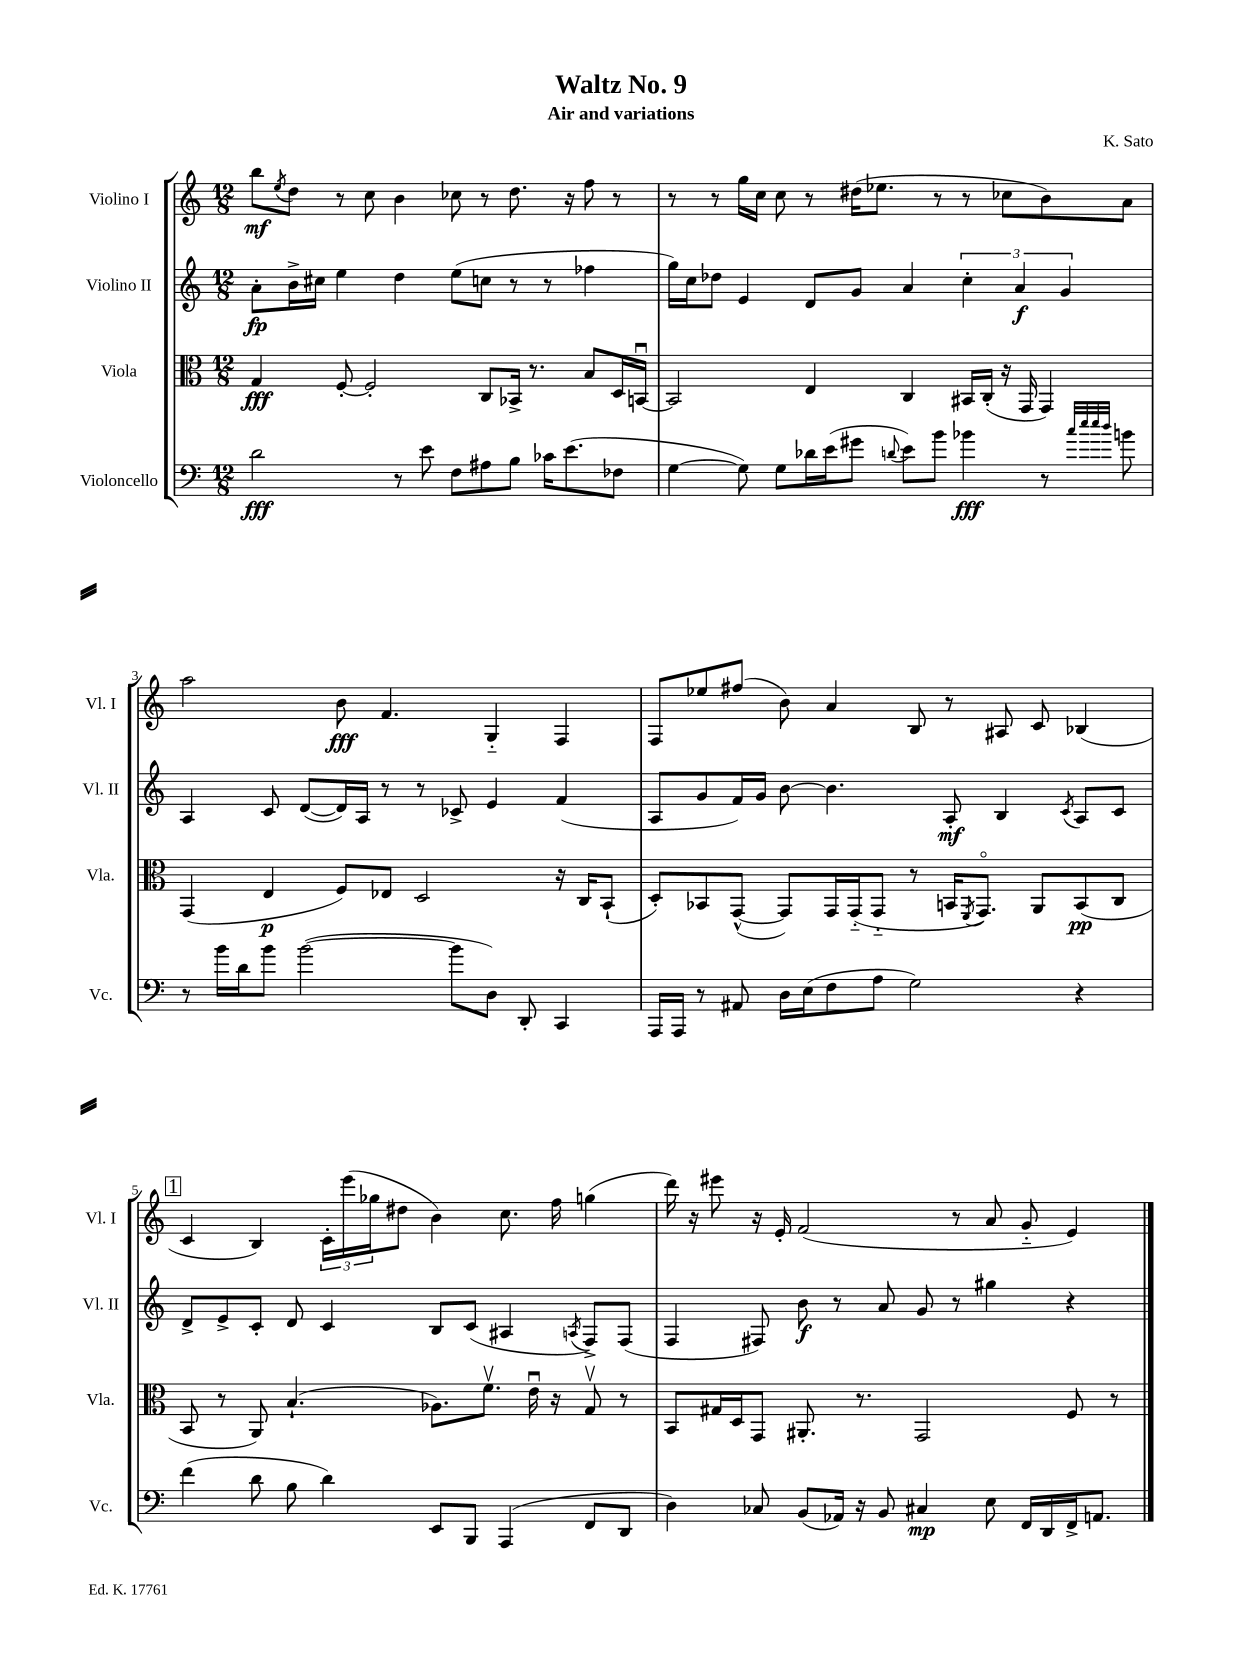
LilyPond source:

\header { title = "Waltz No. 9" composer = "K. Sato" subtitle = "Air and variations" }
<<
\new StaffGroup <<
\new Staff = "s0" \with { instrumentName = "Violino I" shortInstrumentName = "Vl. I" } {
    \clef treble \key c \major \numericTimeSignature \time 12/8
    b''8\mf \acciaccatura { e''8 } d''8 r8 c''8 b'4 ces''8 r8 d''8. r16 f''8 r8 |
    r8 r8 g''16 c''16 c''8 r8 dis''16( ees''8. r8 r8 ces''8 b'8) a'8 |
    a''2 b'8\fff f'4. g4-_ f4 |
    f8 ees''8 fis''8( b'8) a'4 b8 r8 ais8 c'8 bes4( |
    \mark \markup { \box "1" } c'4 b4) \tuplet 3/2 { c'16-. e'''16( ges''16 } dis''8 b'4) c''8. f''16 g''4( |
    d'''16) r16 eis'''8 r16 e'16-. f'2( r8 a'8 g'8-_ e'4) \bar "|." |
}
\new Staff = "s1" \with { instrumentName = "Violino II" shortInstrumentName = "Vl. II" } {
    \clef treble \key c \major \numericTimeSignature \time 12/8
    a'8-.\fp b'16-> cis''16 e''4 d''4 e''8( c''8 r8 r8 fes''4 |
    g''16) c''16 des''8 e'4 d'8 g'8 a'4 \tuplet 3/2 { c''4-. a'4\f g'4 } |
    a4 c'8 d'8~( d'16) a16 r8 r8 ces'8-> e'4 f'4( |
    a8 g'8 f'16) g'16 b'8~ b'4. a8-.\mf b4 \acciaccatura { c'8 } a8 c'8 |
    \mark \markup { \box "1" } d'8-> e'8-> c'8-. d'8 c'4 b8 c'8( ais4 \acciaccatura { a8 } f8->) f8( |
    f4 fis8) b'8\f r8 a'8 g'8 r8 gis''4 r4 \bar "|." |
}
\new Staff = "s2" \with { instrumentName = "Viola" shortInstrumentName = "Vla." } {
    \clef alto \key c \major \numericTimeSignature \time 12/8
    g4\fff f8~-. f2-. c8 bes,16-> r8. b8 d16 b,16~\downbow |
    b,2 e4 c4 bis,16 c16-.( r16 g,16 g,4) |
    g,4( e4\p f8) ees8 d2 r16 c16 b,8-!( |
    d8-.) bes,8 g,8~-^( g,8) g,16 g,16-_( g,8-_ r8 b,16 \acciaccatura { f,8 } g,8.\flageolet) a,8 b,8\pp( c8 |
    \mark \markup { \box "1" } b,8 r8 a,8) b4.-!( aes8.) f'8.\upbow e'16\downbow r16 g8\upbow r8 |
    b,8 gis16 d16 g,8 ais,8.-. r8. g,2 f8 r8 \bar "|." |
}
\new Staff = "s3" \with { instrumentName = "Violoncello" shortInstrumentName = "Vc." } {
    \clef bass \key c \major \numericTimeSignature \time 12/8
    d'2\fff r8 e'8 f8 ais8 b8 ces'16 e'8.( fes8 |
    g4~ g8) g8 des'16 e'16( gis'8 \appoggiatura { d'8 } e'8) b'8 bes'4\fff r8 \grace { c''32 e''32 e''32 d''32 } b'8 |
    r8 b'16 d'16 b'8 b'2~( b'8 d8) d,8-. c,4 |
    a,,16 a,,16 r8 ais,8 d16 e16( f8 a8 g2) r4 |
    \mark \markup { \box "1" } f'4( d'8 b8 d'4) e,8 b,,8 a,,4( f,8 d,8 |
    d4) ces8 b,8( aes,16) r16 b,8 cis4\mp e8 f,16 d,16 f,16-> a,8. \bar "|." |
}
>>
>>
